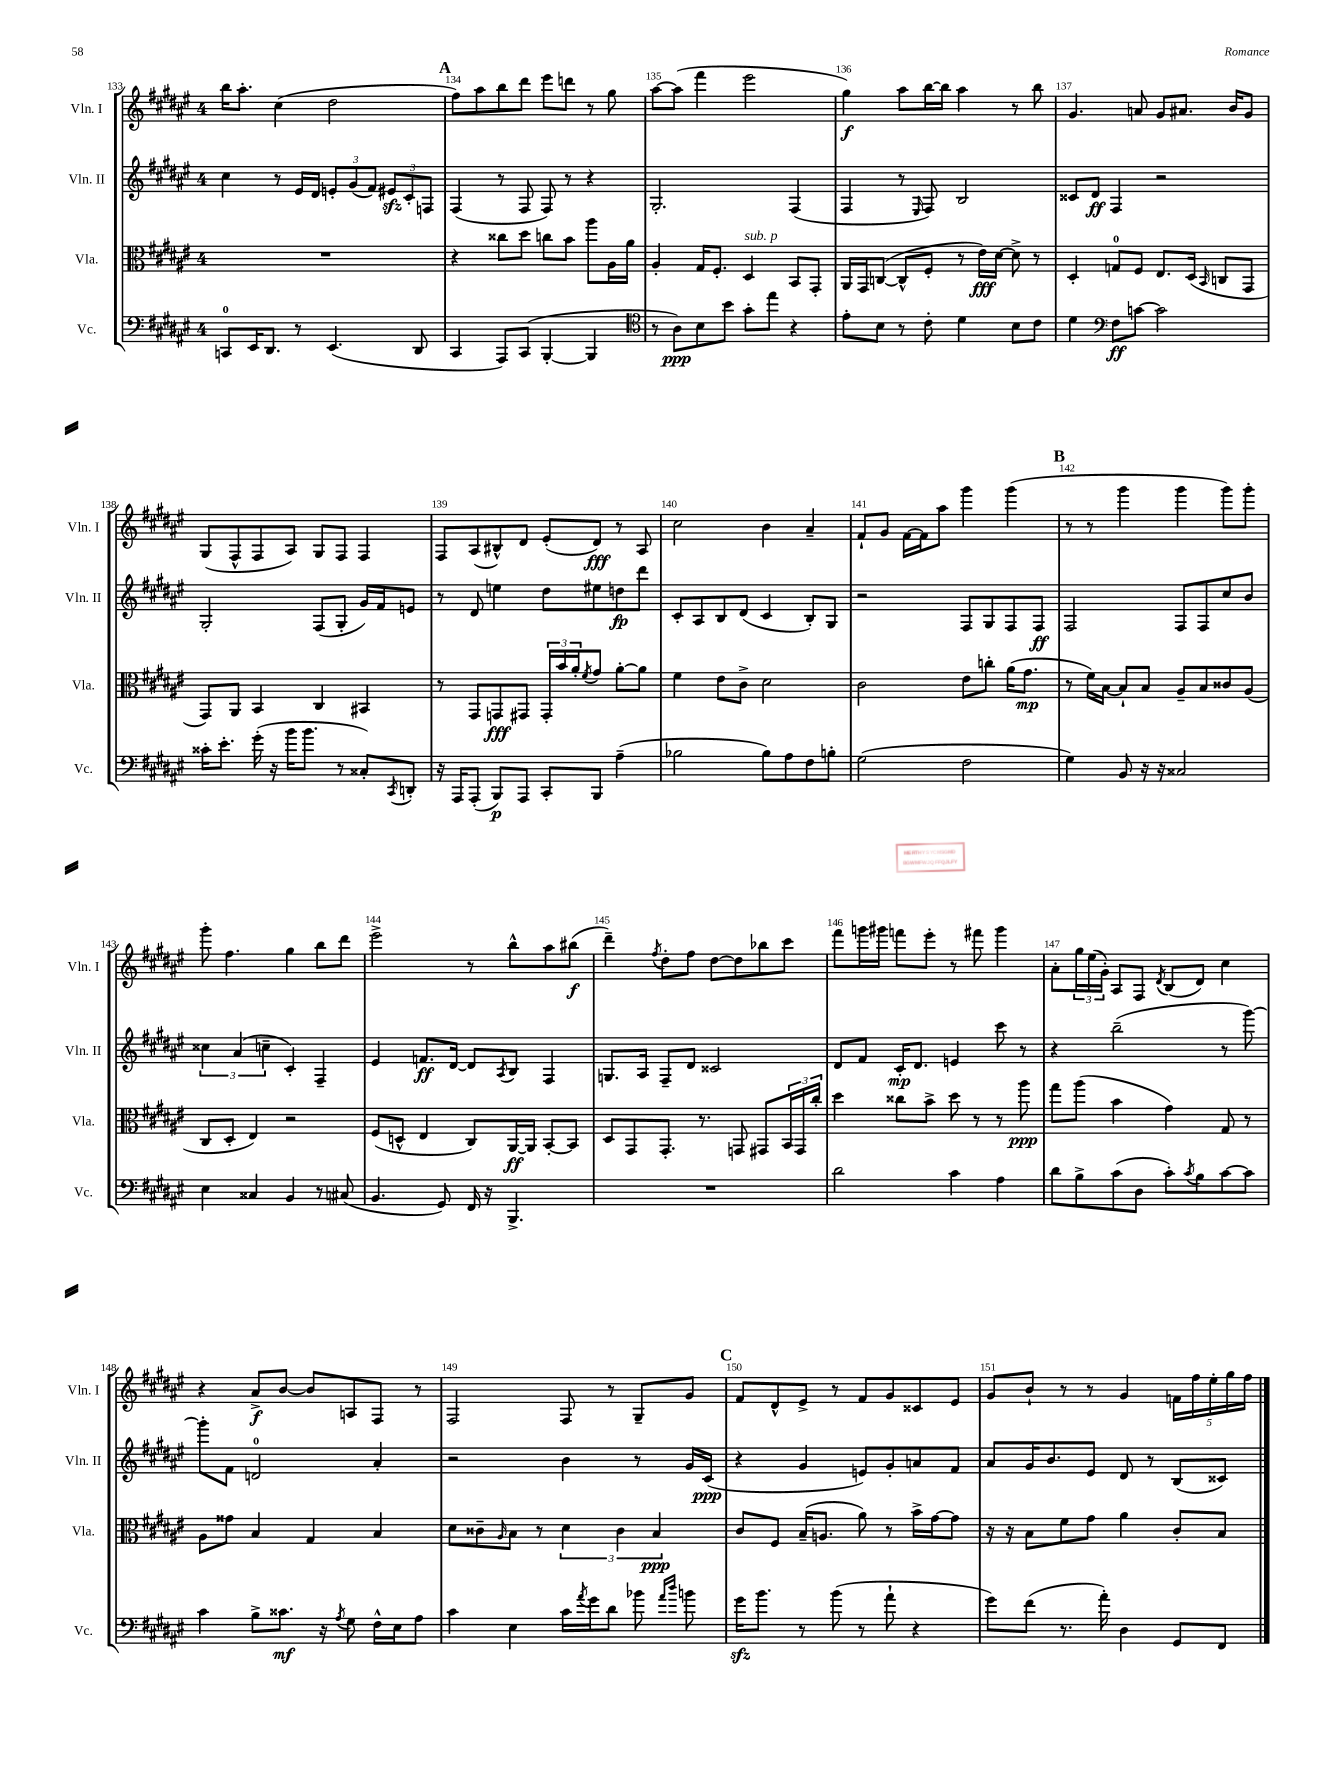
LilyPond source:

<<
\new StaffGroup <<
\new Staff = "s0" \with { instrumentName = "Vln. I" shortInstrumentName = "Vln. I" } {
    \clef treble \key fis \major \once \override Staff.TimeSignature.style = #'single-digit \time 4/4
    b''16 ais''8.-. cis''4( dis''2 |
    \mark \markup { \bold "A" } fis''8) ais''8 b''8 dis'''8 eis'''8 d'''8 r8 gis''8 |
    ais''8~ ais''8( fis'''4 eis'''2 |
    gis''4\f) ais''8 b''16~ b''16 ais''4 r8 b''8 |
    gis'4. a'8 gis'8 ais'8. b'16 gis'8 |
    gis8( fis8-^ fis8 ais8) gis8 fis8 fis4 |
    fis8 ais8( bis8-^) dis'8 eis'8-.( dis'8\fff) r8 ais8 |
    cis''2 b'4 ais'4-- |
    fis'8-! gis'8 fis'16~ fis'16 ais''8 gis'''4 gis'''4( |
    \mark \markup { \bold "B" } r8 r8 gis'''4 gis'''4 gis'''8) gis'''8-. |
    gis'''8-. fis''4. gis''4 b''8 dis'''8 |
    eis'''2-> r8 b''8-^ ais''8 bis''8\f( |
    dis'''4--) \acciaccatura { fis''8 } dis''8-. fis''8 dis''8~ dis''8 bes''8 cis'''8 |
    fis'''8 g'''16 gis'''16 f'''8 eis'''8-. r8 fis'''8 gis'''4 |
    ais'8-. \tuplet 3/2 { gis''16 eis''16( gis'16-.) } ais8 fis8 \acciaccatura { dis'8 } b8( dis'8) cis''4 |
    r4 ais'8->\f b'8~ b'8 a8 fis8 r8 |
    fis2 fis8 r8 gis8-- gis'8 |
    \mark \markup { \bold "C" } fis'8 dis'8-^ eis'8-> r8 fis'8 gis'8 cisis'8 eis'8 |
    gis'8 b'8-! r8 r8 gis'4 \tuplet 5/4 { f'16 fis''16 eis''16-. gis''16 fis''16 } \bar "|." |
}
\new Staff = "s1" \with { instrumentName = "Vln. II" shortInstrumentName = "Vln. II" } {
    \clef treble \key fis \major \once \override Staff.TimeSignature.style = #'single-digit \time 4/4
    cis''4 r8 eis'16 dis'16 \tuplet 3/2 { e'8-. gis'8( fis'8) } \tuplet 3/2 { eis'8\sfz cis'8-. f8 } |
    \mark \markup { \bold "A" } fis4( r8 fis8 fis8) r8 r4 |
    gis2.-. fis4( |
    fis4 r8 \grace { eis16 } fis8) b2 |
    cisis'8 dis'8\ff fis4 r2 |
    gis2-. fis8( gis8-. gis'16) fis'16 e'8 |
    r8 dis'8 e''4 dis''8 eis''8 d''8\fp dis'''8 |
    cis'8-. ais8 b8 dis'8( cis'4 b8-.) gis8 |
    r2 fis8 gis8 fis8 fis8\ff |
    \mark \markup { \bold "B" } fis2 fis8 fis8 cis''8 b'8 |
    \tuplet 3/2 { cisis''4 ais'4( c''4-- } cis'4-.) fis4-- |
    eis'4 f'8.\ff dis'16~ dis'8 \acciaccatura { ais8 } b8 fis4 |
    g8. ais16 fis8-- dis'8 cisis'2 |
    dis'8 fis'8 cis'16-.\mp dis'8. e'4 cis'''8 r8 |
    r4 b''2--( r8 gis'''8~) |
    gis'''8-. fis'8 d'2-0 ais'4-. |
    r2 b'4 r8 gis'16 cis'16\ppp( |
    \mark \markup { \bold "C" } r4 gis'4 e'8) gis'8-. a'8 fis'8 |
    ais'8 gis'16 b'8. eis'8 dis'8 r8 b8( cisis'8) \bar "|." |
}
\new Staff = "s2" \with { instrumentName = "Vla." shortInstrumentName = "Vla." } {
    \clef alto \key fis \major \once \override Staff.TimeSignature.style = #'single-digit \time 4/4
    R1 |
    \mark \markup { \bold "A" } r4 cisis''8 dis''8 c''8 b'8 ais''8 ais16 ais'16 |
    ais4-. gis16 fis8.-. dis4^\markup { \italic "sub. p" } b,8 gis,8-. |
    ais,16 gis,16 c8~( c8-^ fis8-. r8 eis'16\fff) dis'16~ dis'8-> r8 |
    dis4-. g8-0 fis8 eis8. dis16( \grace { b,16 } c8 gis,8 |
    gis,8) ais,8 b,4 cis4 bis,4 |
    r8 gis,8 g,8\fff gis,8 \tuplet 3/2 { gis,16-. b'16 ais'16-. } \acciaccatura { fis'8 } gis'8 ais'8~-. ais'8 |
    fis'4 eis'8 cis'8-> dis'2 |
    cis'2 eis'8 c''8-. ais'16( gis'8.\mp |
    \mark \markup { \bold "B" } r8 fis'16) b16~ b8-! b8 ais8-- b8 cisis'8 ais8( |
    cis8 dis8-. eis4) r2 |
    fis8( d8-^ eis4 cis8) ais,16~\ff ais,16 b,8~-. b,8 |
    dis8 gis,8 gis,8.-. r8. g,8 gis,8 \tuplet 3/2 { b,16 gis,16 cis''16-. } |
    dis''4 cisis''8 b'8-> dis''8 r8 r8 ais''8\ppp |
    gis''8 ais''8( b'4 gis'4) gis8 r8 |
    ais8 gisis'8 b4 gis4 b4 |
    dis'8 cisis'8-- \grace { ais16 } b8 r8 \tuplet 3/2 { dis'4 cisis'4 b4\ppp } |
    \mark \markup { \bold "C" } cis'8 fis8 b16--( a8. ais'8) r8 b'16-> gis'16~ gis'8 |
    r16 r16 b8 fis'8 gis'8 ais'4 cis'8-. b8 \bar "|." |
}
\new Staff = "s3" \with { instrumentName = "Vc." shortInstrumentName = "Vc." } {
    \clef bass \key fis \major \once \override Staff.TimeSignature.style = #'single-digit \time 4/4
    c,8-0 eis,16 dis,8. r8 eis,4.( dis,8 |
    \mark \markup { \bold "A" } cis,4 ais,,8) cis,8( b,,4~-. b,,4 |
    \clef tenor r8 ais8\ppp) b8 b'8 gis'8-. eis''8 r4 |
    eis'8-. b8 r8 cis'8-. dis'4 b8 cis'8 |
    dis'4 \clef bass fis8\ff c'8~ c'2 |
    cisis'16-. eis'8.-. gis'16-.( r16 b'16 b'8. r8 cisis8-.) \acciaccatura { cis,8 } d,8-. |
    r16 ais,,16 ais,,8-.( b,,8\p) ais,,8 cis,8-. b,,8 ais4--( |
    bes2 bes8) ais8 fis8 b8-. |
    gis2( fis2 |
    \mark \markup { \bold "B" } gis4) b,8 r16 r16 cisis2 |
    eis4 cisis4 b,4 r8 cis8( |
    b,4. gis,8) fis,16 r16 b,,4.-> |
    R1 |
    dis'2 cis'4 ais4 |
    dis'8 b8-> cis'8( dis8 cis'8-.) \acciaccatura { cis'8 } b8 cis'8~ cis'8 |
    cis'4 b8-> cisis'8.\mf r16 \acciaccatura { ais8 } gis8 fis16-^ eis16 ais8 |
    cis'4 eis4 cis'16 \acciaccatura { ais'8 } gis'16 dis'8 bes'8 \grace { ais'16 dis''16 } b'8 |
    \mark \markup { \bold "C" } gis'16\sfz b'8. r8 b'8( r8 ais'8-! r4 |
    gis'8) fis'8( r8. ais'16-.) dis4 gis,8 fis,8 \bar "|." |
}
>>
>>
\layout { \context { \Score currentBarNumber = #133 \override BarNumber.break-visibility = ##(#f #t #t) barNumberVisibility = #all-bar-numbers-visible } }
